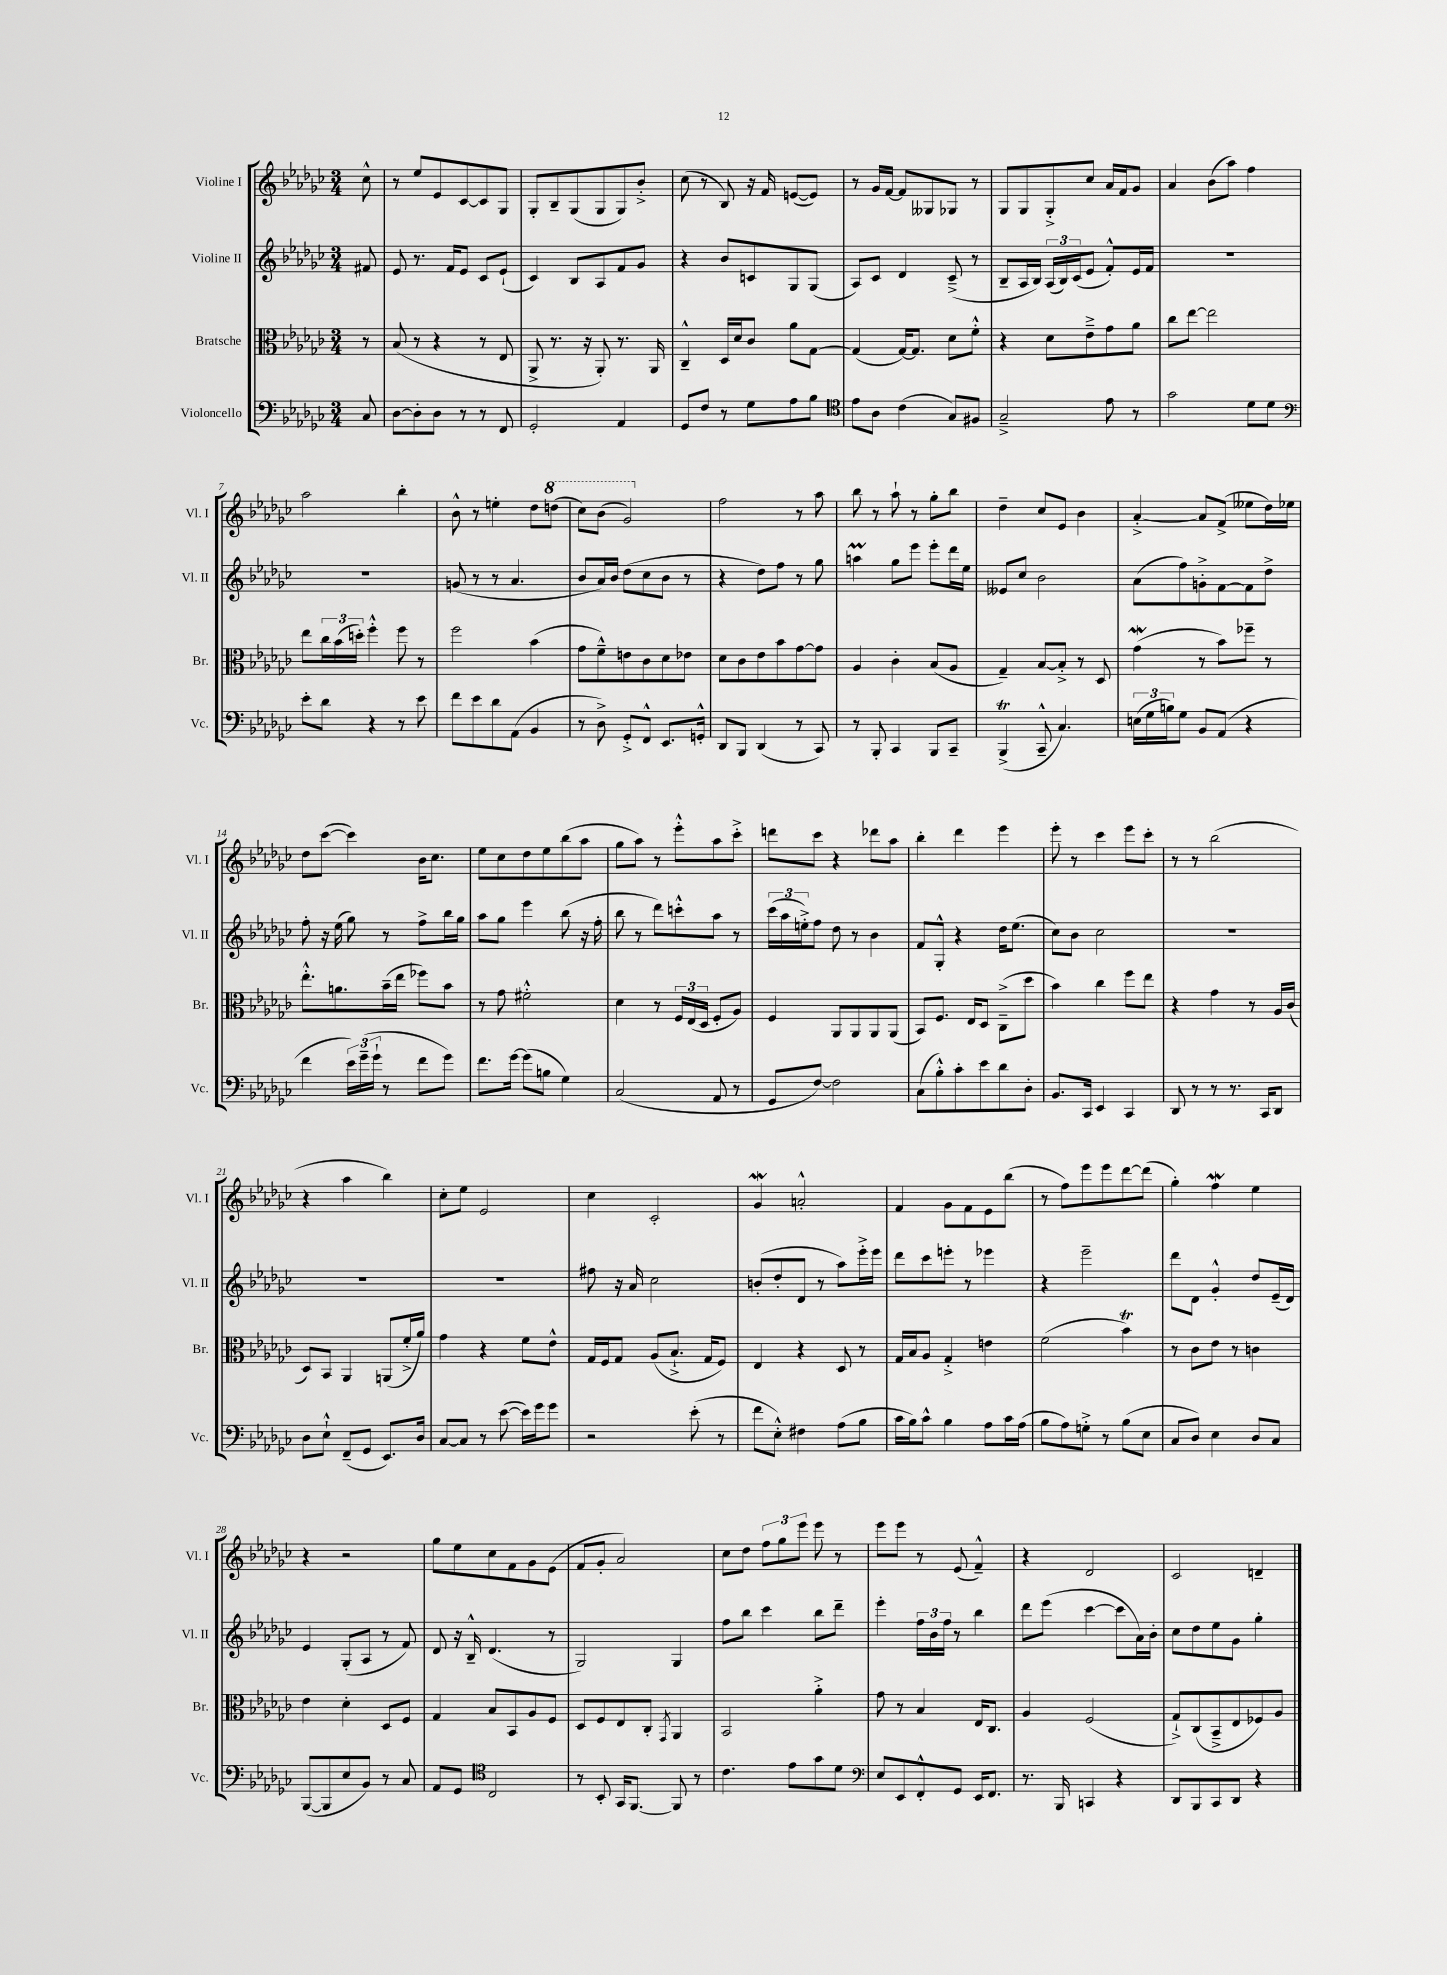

**kern	**kern	**kern	**kern
*staff4	*staff3	*staff2	*staff1
*clefF4	*clefC3	*clefG2	*clefG2
*k[b-e-a-d-g-c-]	*k[b-e-a-d-g-c-]	*k[b-e-a-d-g-c-]	*k[b-e-a-d-g-c-]
*M3/4	*M3/4	*M3/4	*M3/4
8C-	8r	8f#	8cc-^^
=	=	=	=
[8D-	(8B-	8e-	8r
8D-']	8r	8.r	8ee-
8D-	4r	.	8e-
.	.	16f	.
8r	.	8e-	[8c-
8r	8r	8c-	8c-]
8FF	8E-	(8e-`	8G-
=	=	=	=
2GG-'	8AA-^	4c-)	8G-'
.	8.r	.	8B-~
.	.	8B-	(8G-
.	16r	.	.
.	8AA-')	8A-	8G-
4AA-	8.r	8f	8G-)
.	.	8g-	8b-'^
.	16AA-	.	.
=	=	=	=
8GG-	4C-~^^	4r	(8cc-
8F	.	.	8r
8r	16D-	8b-	8B-)
.	16d-	.	.
8G-	8c-	8c	16r
.	.	.	16f
8A-	8a-	8G-	([8e
8B-	[8G-	(8G-	8e])
=	=	=	=
*clefC4	*	*	*
8e-	(4G-]	8A-)	8r
8A-	.	8c-	16g-
.	.	.	[16f
(4c-	[16G-)	4d-	8f]
.	8.G-]	.	.
.	.	.	8G--
8G-)	8d-	(8c-~^	8G-
8F#	8f'^^	8r	8r
=	=	=	=
2G-~^	4r	8B-~	8G-
.	.	16A-	8G-
.	.	16B-)	.
.	8d-	(24A-	8G-'^
.	.	24B-)	.
.	.	(24c-	.
.	8e-~^	8e-	8cc-
8e-	8g-	8f'^^)	16a-
.	.	.	16f
8r	8a-	16e-	8g-
.	.	16f	.
=	=	=	=
2g-	8cc-	2.r	4a-
.	[8ee-	.	.
.	2ee-]	.	(8b-
.	.	.	8aa-)
8d-	.	.	4ff
8d-	.	.	.
=	=	=	=
*clefF4	*	*	*
8e-'	8ee-	2.r	2aa-
8d-	24cc-	.	.
.	(24b-	.	.
.	24dd')	.	.
4r	4ff'^^	.	.
8r	8ff	.	4bb-'
8e-	8r	.	.
=	=	=	=
8f	2ff	(8g	8b-^^
8e-	.	8r	8r
8d-	.	8r	4ee'
(8AA-	.	4.a-	.
4BB-	(4b-	.	8dd-
.	.	.	(8ddd
=	=	=	=
8r	8g-	8b-	8ccc-)
8D-^)	8f~^^)	16a-)	(8bb-
.	.	16b-	.
8GG-'^	8e	(8dd-	2gg-)
8FF^^	8c-	8cc-	.
8.EE-	8d-	8b-	.
.	8e-	8r	.
16GG'^^	.	.	.
=	=	=	=
8DD-	8d-	4r	2ff
8BBB-	8c-	.	.
(4DD-	8e-	8dd-)	.
.	8b-	8ff	.
8r	[8g-	8r	8r
8CC-)	8g-]	8gg-	8aa-
=	=	=	=
8r	4A-	4aa	8bb-
8BBB-'	.	.	8r
4CC-	4c-'	8gg-	8aa-`
.	.	8eee-	8r
8BBB-	(8B-	8eee-'	8gg-'
8CC-~	8A-	16ddd-	8bb-
.	.	16ee-	.
=	=	=	=
(4BBB-^	4G-~)	8e--	4dd-~
.	.	8cc-	.
8CC-~^^	[8B-	2b-	8cc-
4.C-)	8B-'^]	.	8e-
.	8r	.	4b-
.	8D-	.	.
=	=	=	=
(24E	(4g-	(8a-	[4a-'^
24G-	.	.	.
24B)	.	.	.
8G-	.	8ff)	.
8BB-	8r	8g'^	8a-]
(8AA-	8b-)	[8f	(8f^
4r	8ff-~	8f]	8ee--
.	8r	8dd-^	16dd-)
.	.	.	16ee-
=	=	=	=
4f	8.ee-'^^	8ff'	8dd-
.	.	16r	([8ccc-
.	8.a	(16ee-	.
24e-)	.	8gg-)	4ccc-])
(24g-~	.	.	.
24g-`	.	.	.
8r	(16b-~	8r	.
.	16ee-	.	.
8f	8ff-)	8ff^	16b-
.	.	.	8.cc-
8g-)	8b-	16bb-	.
.	.	16gg-	.
=	=	=	=
8.f	8r	8aa-	8ee-
.	8g-	8gg-	8cc-
[16g-	.	.	.
(8g-]	2f#'^^	4eee-	8dd-
8B	.	.	8ee-
4G-)	.	(8bb-	(8bb-
.	.	16r	8aa-
.	.	16ff'	.
=	=	=	=
(2C-	4d-	8bb-	8gg-
.	.	8r	8aa-)
.	8r	8ddd-)	8r
.	24F	8ccc'^^	8eee-'^^
.	(24E-	.	.
.	24D-	.	.
8AA-	8F'	8aa-	8aa-
8r	8A-)	8r	8ccc-'^
=	=	=	=
8GG-	4F	(24ccc-	8ddd
.	.	24aa-	.
.	.	24ee'^)	.
[8F)	.	8ff	8ccc-
2F]	8AA-	8dd-	4r
.	8AA-	8r	.
.	8AA-	4b-	8ddd-
.	(8AA-	.	8aa-
=	=	=	=
(8C-	8BB-)	8f	4bb-'
8B-'^^)	8.F	8G-'^^	.
8c-'	.	4r	4ddd-
.	16E-	.	.
8e-	8D-	.	.
8d-	(8C-~^	16dd-	4eee-
.	.	(8.ee-	.
8D-'	8dd-	.	.
=	=	=	=
8.BB-	4b-)	8cc-)	8eee-'
.	.	8b-	8r
16CC-	.	.	.
4EE-	4cc-	2cc-	4ccc-
4CC-	8ff	.	8eee-
.	8ee-	.	8ccc-'
=	=	=	=
8DD-	4r	2.r	8r
8r	.	.	8r
8r	4g-	.	(2bb-
8.r	.	.	.
.	8r	.	.
16CC-	.	.	.
8DD-	16A-	.	.
.	(16c-	.	.
=	=	=	=
8D-	8D-)	2.r	4r
8E-`^^	8BB-	.	.
(8FF~	4AA-	.	4aa-
8GG-	.	.	.
8.EE-)	(8AA	.	4bb-)
.	16f'^	.	.
16D-	16a-)	.	.
=	=	=	=
[8C-	4g-	2.r	8cc-'
8C-]	.	.	8ee-
8r	4r	.	2e-
([8e-	.	.	.
16e-])	8f	.	.
16g-	.	.	.
8g-	8e-^^	.	.
=	=	=	=
2r	16G-	8ff#	4cc-
.	16F	.	.
.	8G-	16r	.
.	.	16a-	.
.	(8A-	2cc-	2c-'
.	8.B-`^	.	.
(8e-'	.	.	.
.	16G-	.	.
8r	8F)	.	.
=	=	=	=
8f	4E-	(8b'	4g-
8E-'^^)	.	8dd-'	.
4F#	4r	8d-	2a'^^
.	.	8r	.
(8A-	8D-	8aa-)	.
8B-	8r	16eee-'^	.
.	.	16eee-	.
=	=	=	=
16c-	16G-	8ddd-	4f
16B-)	16B-	.	.
8c-^^	8A-	8ccc-	.
4B-	4G-'^	8eee'	8g-
.	.	8r	8f
8A-	4e	4eee-	8e-
16c-	.	.	(8bb-
(16A-	.	.	.
=	=	=	=
8B-	(2f	4r	8r
8A-)	.	.	8ff)
8G'^	.	2eee-~	8eee-
8r	.	.	8eee-
(8B-	4b-)	.	[8ddd-
8E-	.	.	(8ddd-]
=	=	=	=
8C-	8r	8ddd-	4gg-')
8D-)	8c-	8d-	.
4E-	8e-	4g-'^^	4ff
.	8r	.	.
8D-	4c	8dd-	4ee-
8C-	.	(16e-~	.
.	.	16d-)	.
=	=	=	=
([8BBB-	4e-	4e-	4r
8BBB-]	.	.	.
8E-	4d-'	(8G-'	2r
8BB-)	.	8A-	.
8r	8D-	8r	.
8C-	8F	8f)	.
=	=	=	=
8AA-	4G-	8d-	8gg-
8GG-	.	16r	8ee-
.	.	16B-~^^	.
*clefC4	*	*	*
2C-	8B-	(4.d-	8cc-
.	8BB-	.	8f
.	8A-	.	8g-
.	8F	8r	(8e-
=	=	=	=
8r	8D-	2G-)	8f
8BB-'	8F	.	8g-'
16GG-	8E-	.	2a-)
[8.FF	.	.	.
.	8C-'	.	.
.	8qGG-	.	.
8FF]	4AA-	4G-	.
8r	.	.	.
=	=	=	=
4.c-	2BB-	8ff	8cc-
.	.	8bb-	8dd-
.	.	4ccc-	12ff
.	.	.	12gg-
8e-	.	.	.
.	.	.	12eee-
8g-	4a-'^	8bb-	8eee-
8d-	.	8ddd-~	8r
=	=	=	=
*clefF4	*	*	*
8E-	8g-	4eee-'	8eee-
8EE-	8r	.	8eee-
8FF'^^	4B-	24ff	8r
.	.	24b-	.
.	.	24ff	.
8GG-	.	8r	(8e-
16EE-	16E-	4bb-	4f~^^)
8.FF	8.C-	.	.
=	=	=	=
8.r	4A-	8ddd-	4r
.	.	(8eee-	.
16BBB-	.	.	.
4CC	(2F	[4ccc-	2d-
4r	.	8ccc-]	.
.	.	16a-)	.
.	.	16b-'	.
=	=	=	=
8DD-	8G-`^)	8cc-	2c-
8BBB-	(8C-	8dd-	.
8CC-	8BB-~^	8ee-	.
8DD-	8E-	8g-	.
4r	8F-)	4gg-'	4d~
.	8A-	.	.
==	==	==	==
*-	*-	*-	*-
